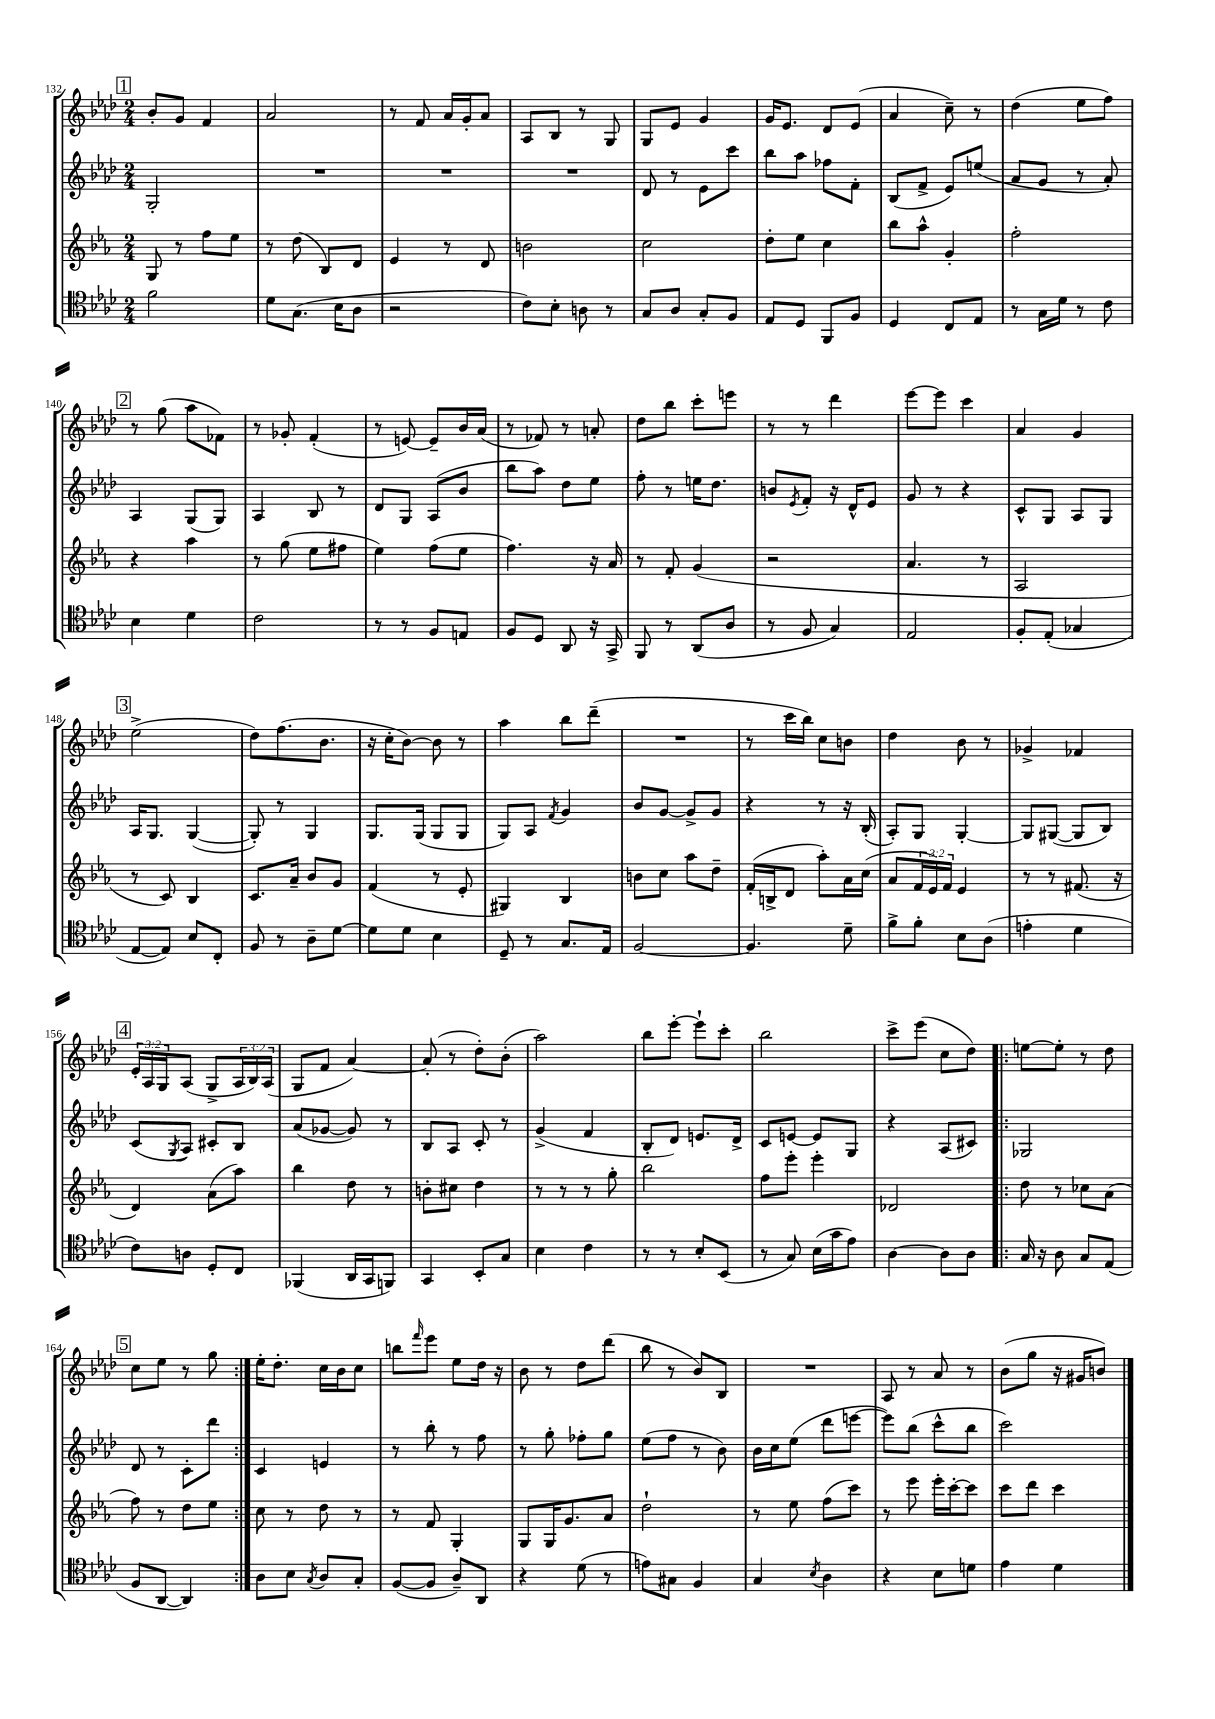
<<
\new StaffGroup <<
\new Staff = "s0" {
    \clef treble \key aes \major \numericTimeSignature \time 2/4 \override Staff.TupletNumber.text = #tuplet-number::calc-fraction-text
    \mark \markup { \box "1" } bes'8-. g'8 f'4 |
    aes'2 |
    r8 f'8 aes'16 g'16-. aes'8 |
    aes8 bes8 r8 g8 |
    g8 ees'8 g'4 |
    g'16 ees'8. des'8 ees'8( |
    aes'4 c''8--) r8 |
    des''4( ees''8 f''8) |
    \mark \markup { \box "2" } r8 g''8( aes''8 fes'8) |
    r8 ges'8-. f'4-.( |
    r8 e'8~) e'8-- bes'16 aes'16( |
    r8 fes'8) r8 a'8-. |
    des''8 bes''8 c'''8-. e'''8 |
    r8 r8 des'''4 |
    ees'''8~ ees'''8 c'''4 |
    aes'4 g'4 |
    \mark \markup { \box "3" } ees''2->( |
    des''8) f''8.( bes'8. |
    r16 c''16-. bes'8~) bes'8 r8 |
    aes''4 bes''8 des'''8--( |
    R2 |
    r8 c'''16 bes''16) c''8 b'8 |
    des''4 bes'8 r8 |
    ges'4-> fes'4 |
    \mark \markup { \box "4" } \tuplet 3/2 { ees'16-. aes16 g16 } aes8( g8-> \tuplet 3/2 { aes16 bes16) aes16( } |
    g8 f'8 aes'4~) |
    aes'8-.( r8 des''8-.) bes'8-.( |
    aes''2) |
    bes''8 ees'''8~-. ees'''8-! c'''8-. |
    bes''2 |
    c'''8-> ees'''8( c''8 des''8) |
    \repeat volta 2 { e''8~ e''8-. r8 des''8 |
    \mark \markup { \box "5" } c''8 ees''8 r8 g''8 | }
    ees''16-. des''8.-. c''16 bes'16 c''8 |
    b''8 \grace { f'''16 } ees'''8 ees''8 des''16 r16 |
    bes'8 r8 des''8 des'''8( |
    bes''8 r8 bes'8) bes8 |
    R2 |
    aes8 r8 aes'8 r8 |
    bes'8( g''8 r16 gis'16 b'8) \bar "|." |
}
\new Staff = "s1" {
    \clef treble \key aes \major \numericTimeSignature \time 2/4
    \mark \markup { \box "1" } g2-. |
    R2 |
    R2 |
    R2 |
    des'8 r8 ees'8 c'''8 |
    bes''8 aes''8 fes''8 f'8-. |
    bes8( f'8-> ees'8) e''8( |
    aes'8 g'8 r8 aes'8-.) |
    \mark \markup { \box "2" } aes4 g8( g8) |
    aes4 bes8 r8 |
    des'8 g8 aes8( bes'8 |
    bes''8 aes''8) des''8 ees''8 |
    f''8-. r8 e''16 des''8. |
    b'8 \acciaccatura { ees'8 } f'8-. r16 des'16-^ ees'8 |
    g'8 r8 r4 |
    c'8-^ g8 aes8 g8 |
    \mark \markup { \box "3" } aes16 g8. g4~( |
    g8-.) r8 g4 |
    g8. g16( g8 g8 |
    g8) aes8 \acciaccatura { f'8 } g'4 |
    bes'8 g'8~ g'8-> g'8 |
    r4 r8 r16 bes16-.( |
    aes8-.) g8 g4~-. |
    g8 gis8~( gis8 bes8) |
    \mark \markup { \box "4" } c'8( \acciaccatura { g8 } aes8) cis'8-. bes8 |
    aes'8( ges'8~ ges'8) r8 |
    bes8 aes8 c'8-. r8 |
    g'4->( f'4 |
    bes8-. des'8) e'8. des'16-> |
    c'8 e'8~ e'8 g8 |
    r4 aes8( cis'8) |
    \repeat volta 2 { ges2 |
    \mark \markup { \box "5" } des'8 r8 c'8-. des'''8 | }
    c'4 e'4 |
    r8 bes''8-. r8 f''8 |
    r8 g''8-. fes''8-. g''8 |
    ees''8( f''8 r8 bes'8) |
    bes'16 c''16 ees''8( des'''8 e'''8~ |
    e'''8) bes''8( c'''8-^ bes''8 |
    c'''2) \bar "|." |
}
\new Staff = "s2" {
    \clef treble \key ees \major \numericTimeSignature \time 2/4 \override Staff.TupletNumber.text = #tuplet-number::calc-fraction-text
    \mark \markup { \box "1" } g8 r8 f''8 ees''8 |
    r8 d''8( bes8) d'8 |
    ees'4 r8 d'8 |
    b'2 |
    c''2 |
    d''8-. ees''8 c''4 |
    bes''8 aes''8-^ g'4-. |
    f''2-. |
    \mark \markup { \box "2" } r4 aes''4 |
    r8 g''8( ees''8 fis''8 |
    ees''4) f''8( ees''8 |
    f''4.) r16 aes'16 |
    r8 f'8-. g'4( |
    r2 |
    aes'4. r8 |
    aes2 |
    \mark \markup { \box "3" } r8 c'8) bes4 |
    c'8. aes'16-- bes'8 g'8 |
    f'4( r8 ees'8-. |
    gis4) bes4 |
    b'8 c''8 aes''8 d''8-- |
    f'16-.( b16-> d'8 aes''8-.) aes'16 c''16( |
    aes'8 \tuplet 3/2 { f'16 ees'16) f'16 } ees'4 |
    r8 r8 fis'8.( r16 |
    \mark \markup { \box "4" } d'4) aes'8( aes''8) |
    bes''4 d''8 r8 |
    b'8-. cis''8 d''4 |
    r8 r8 r8 g''8-. |
    bes''2 |
    f''8 ees'''8-. ees'''4-. |
    des'2 |
    \repeat volta 2 { d''8 r8 ces''8 aes'8( |
    \mark \markup { \box "5" } f''8) r8 d''8 ees''8 | }
    c''8 r8 d''8 r8 |
    r8 f'8 g4-. |
    g8 g16 g'8. aes'8 |
    d''2-! |
    r8 ees''8 f''8( c'''8) |
    r8 ees'''8 ees'''16-. c'''16~-. c'''8 |
    c'''8 d'''8 c'''4 \bar "|." |
}
\new Staff = "s3" {
    \clef tenor \key aes \major \numericTimeSignature \time 2/4
    \mark \markup { \box "1" } f'2 |
    des'8 g8.( bes16 aes8 |
    r2 |
    c'8) bes8-. a8 r8 |
    g8 aes8 g8-. f8 |
    ees8 des8 f,8 f8 |
    des4 c8 ees8 |
    r8 g16 des'16 r8 c'8 |
    \mark \markup { \box "2" } bes4 des'4 |
    c'2 |
    r8 r8 f8 e8 |
    f8 des8 aes,8 r16 g,16-> |
    f,8 r8 aes,8( aes8 |
    r8 f8 g4) |
    ees2 |
    f8-. ees8-.( ges4 |
    \mark \markup { \box "3" } ees8~ ees8) bes8 c8-. |
    f8 r8 aes8-- des'8~ |
    des'8 des'8 bes4 |
    des8-- r8 g8. ees16 |
    f2~ |
    f4. des'8-- |
    f'8-> f'8-. bes8 aes8( |
    e'4-. des'4 |
    \mark \markup { \box "4" } c'8) a8 des8-. c8 |
    fes,4( aes,16 g,16 f,8) |
    g,4 bes,8-. g8 |
    bes4 c'4 |
    r8 r8 bes8-. bes,8( |
    r8 g8) bes16( g'16 ees'8) |
    aes4~ aes8 aes8 |
    \repeat volta 2 { g16 r16 aes8 g8 ees8( |
    \mark \markup { \box "5" } f8 aes,8~ aes,4) | }
    aes8 bes8 \acciaccatura { g8 } aes8 g8-. |
    f8~( f8 aes8--) aes,8 |
    r4 des'8( r8 |
    e'8) gis8 f4 |
    g4 \acciaccatura { bes8 } aes4 |
    r4 bes8 d'8 |
    ees'4 des'4 \bar "|." |
}
>>
>>
\layout { \context { \Score currentBarNumber = #132 } }
